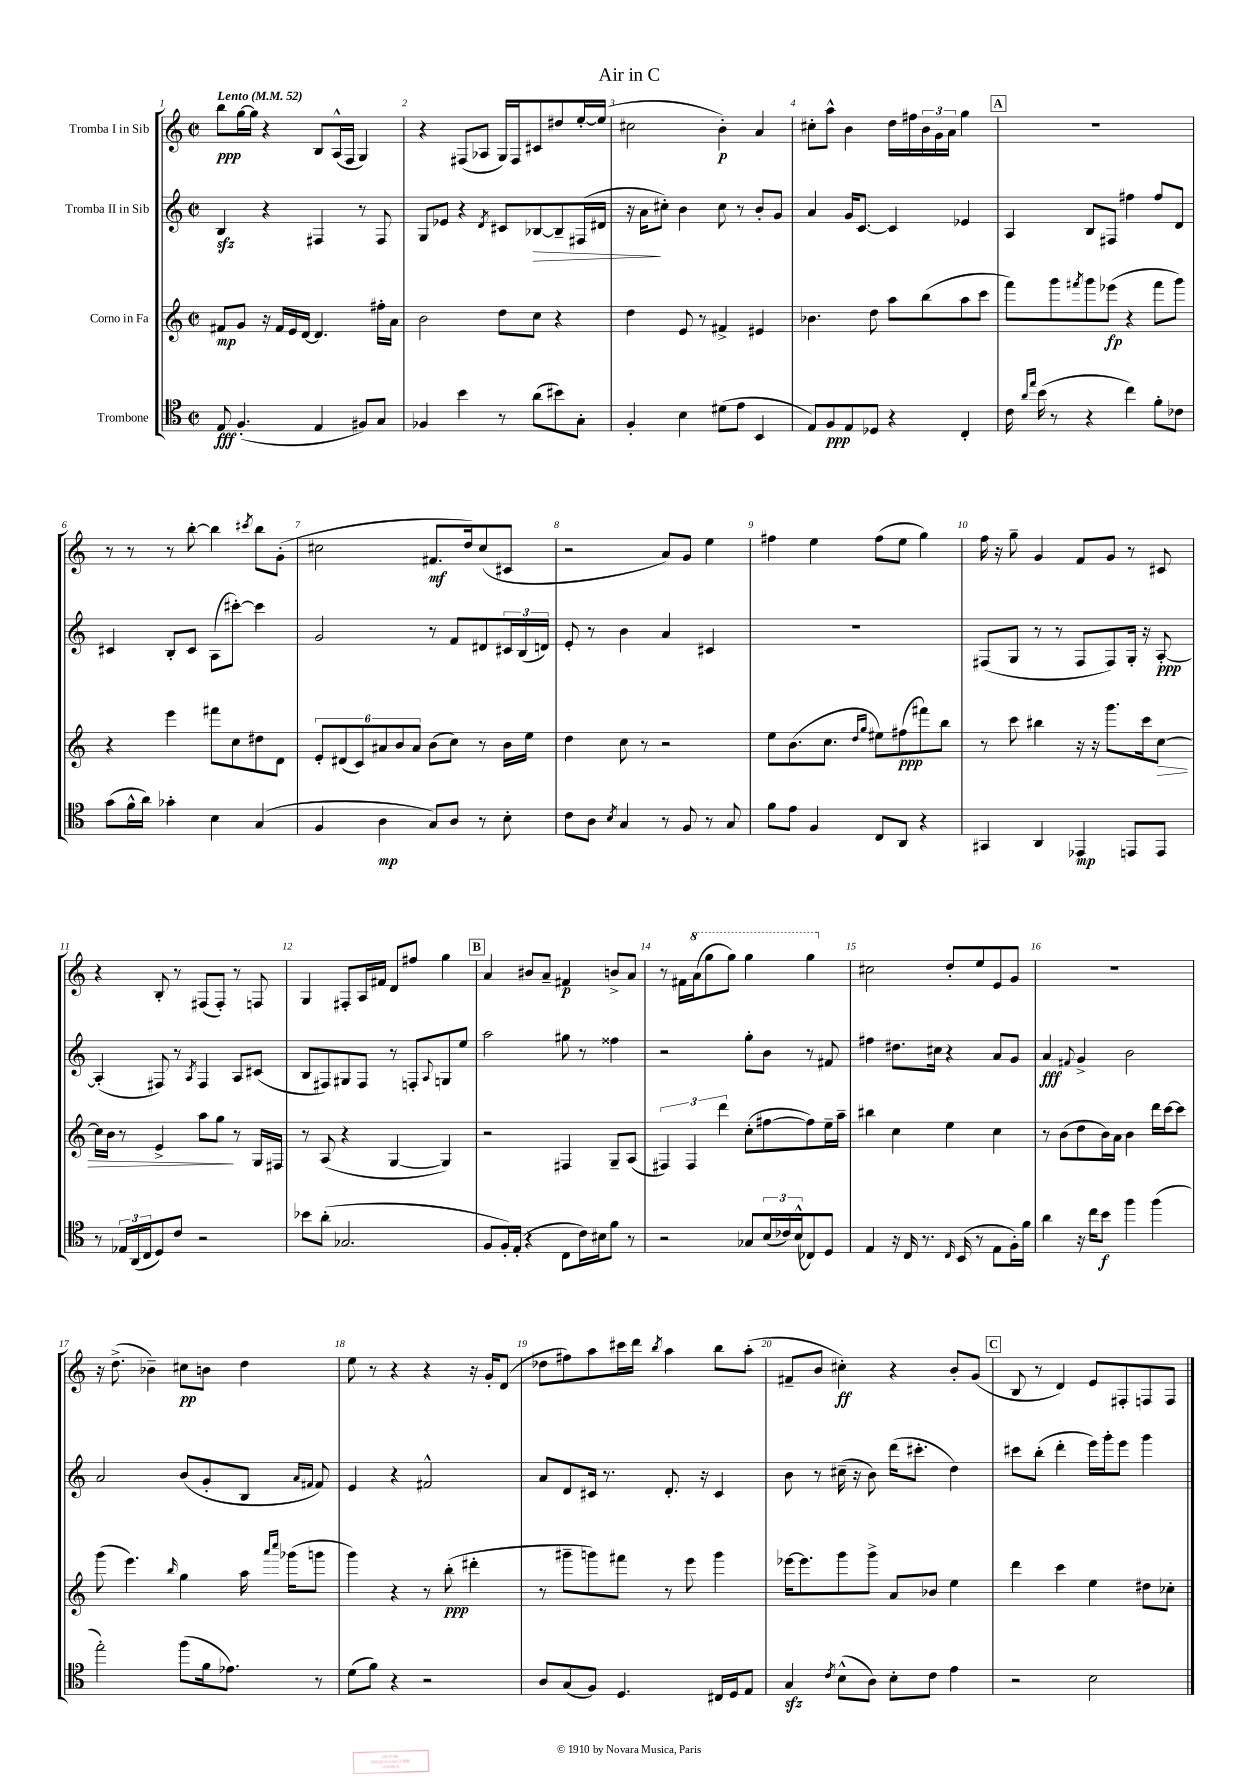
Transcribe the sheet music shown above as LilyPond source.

\header { title = "Air in C" }
<<
\new StaffGroup <<
\new Staff = "s0" \with { instrumentName = "Tromba I in Sib" } {
    \clef treble \key c \major \defaultTimeSignature \time 2/2 \tempo "Lento" 4 = 52
    b''8\ppp g''16~ g''16 r4 b8 a16-^( f16 g4) |
    r4 fis8( aes8 g16) fis16 cis'8 dis''8 e''16~-. e''16( |
    cis''2 b'4-.\p) a'4 |
    cis''8-. a''8-^ b'4 d''16 fis''16 \tuplet 3/2 { b'16 g'16 a'16 } g''4 |
    \mark \markup { \box "A" } R1 |
    r8 r8 r8 b''8~-. b''4 \acciaccatura { cis'''8 } b''8 g'8-.( |
    cis''2 fis'8.\mf d''16) cis''8( cis'8 |
    r2 a'8) g'8 e''4 |
    fis''4 e''4 fis''8( e''8 g''4) |
    f''16 r16 g''8-- g'4 f'8 g'8 r8 cis'8 |
    r4 b8-. r8 fis8( fis8-.) r8 f8 |
    g4 fis8-. a16 fis'16 d'8 fis''8 g''4 |
    \mark \markup { \box "B" } a'4 bis'8 a'8-- fis'4\p b'8-> a'8 |
    r8 fis'16 \ottava #1 a''16( g'''8 g'''8) g'''4 g'''4 \ottava #0 |
    cis''2 d''8-. e''8 e'8 g'8 |
    R1 |
    r16 d''8.->( bes'4--) cis''8\pp b'8 d''4 |
    e''8 r8 r4 r4 r16 g'16-. d'8( |
    des''8 fis''8) a''8 cis'''16 d'''16 \acciaccatura { b''8 } a''4 b''8 a''8-.( |
    fis'8-- b'8 cis''4-.\ff) r4 b'8-. g'8( |
    \mark \markup { \box "C" } b8 r8 d'4) e'8 fis8-. f8 f8 \bar "|." |
}
\new Staff = "s1" \with { instrumentName = "Tromba II in Sib" } {
    \clef treble \key c \major \defaultTimeSignature \time 2/2
    b4\sfz r4 fis4 r8 fis8 |
    g8 ees'8 r4 \acciaccatura { d'8 } cis'8 bes8~\> bes8-- fis16( dis'16 |
    r16 a'16\! cis''8-.) b'4 cis''8 r8 b'8-. g'8 |
    a'4 g'16 c'8.~ c'4 ees'4 |
    \mark \markup { \box "A" } a4 b8 fis8 fis''4 fis''8 d'8 |
    cis'4 b8-. cis'8 a8( cis'''8~-.) cis'''4 |
    g'2 r8 f'8 dis'8 \tuplet 3/2 { cis'16 b16( d'16) } |
    e'8-. r8 b'4 a'4 cis'4 |
    R1 |
    fis8( g8 r8 r8 fis8 fis8) g16-. r16 a8~-.\ppp |
    a4-.( fis8) r8 \acciaccatura { a8 } fis4 a8 cis'8( |
    b8 fis8) gis8 fis8 r8 f8-. \appoggiatura { a8 } g8 e''8 |
    \mark \markup { \box "B" } a''2 gis''8 r8 fisis''4 |
    r2 g''8-. b'8 r8 fis'8 |
    fis''4 dis''8. cis''16 r4 a'8 g'8 |
    a'4\fff \appoggiatura { fis'8 } g'4-> b'2 |
    a'2 b'8( g'8-. b8 \grace { a'16 fis'16 } fis'8) |
    e'4 r4 fis'2-^ |
    a'8 d'8 cis'16 r8. d'8.-. r16 cis'4 |
    b'8 r8 cis''16--( r16 b'8) d'''16( cis'''8.-. d''4) |
    \mark \markup { \box "C" } cis'''8 b''8-.( d'''4-. e'''16) g'''16-. e'''8 g'''4 \bar "|." |
}
\new Staff = "s2" \with { instrumentName = "Corno in Fa" } {
    \clef treble \key c \major \defaultTimeSignature \time 2/2
    fis'8\mp g'8 r16 fis'16 e'16 d'16~ d'4. fis''16-. a'16 |
    b'2 d''8 c''8 r4 |
    d''4 e'8 r8 fis'4-> eis'4 |
    bes'4. d''8 a''8 b''8( a''8 c'''8 |
    \mark \markup { \box "A" } f'''8) g'''8 \acciaccatura { fis'''8 } g'''8 ees'''8\fp( r4 fis'''8 g'''8) |
    r4 e'''4 fis'''8 c''8 dis''8 d'8 |
    \tuplet 6/4 { e'8-. dis'8( c'8) ais'8 b'8 ais'8 } b'8( c''8) r8 b'16 e''16 |
    d''4 c''8 r8 r2 |
    e''8 b'8.( c''8. \grace { d''16 g''16 } eis''8) fis''8\ppp( fis'''8) b''8 |
    r8 c'''8 bis''4 r16 r16 g'''8. c'''16 c''8~\> |
    c''16 b'16 r8 e'4-> a''8 g''8\! r8 g16 fis16 |
    r8 a8( r4 g4~ g4) |
    \mark \markup { \box "B" } r2 fis4 g8-- a8( |
    \tuplet 3/2 { fis4) fis4 d'''4 } c''8-.( fis''8~ fis''8) e''16-- a''16-- |
    bis''4 c''4 e''4 c''4 |
    r8 b'8( d''8 b'16) a'16 b'4 d'''16 c'''16~ c'''8 |
    g'''8( e'''4.) \grace { b''16 } g''4 a''16 \grace { a'''16 c''''16 } ges'''16( g'''8 |
    g'''4) r4 r8 b''8-.\ppp( dis'''4-. |
    r8 gis'''8-- g'''8) fis'''8 r8 e'''8 g'''4 |
    ees'''16~ ees'''8. g'''8 g'''8-> a'8 bes'8 e''4 |
    \mark \markup { \box "C" } d'''4 c'''4 e''4 dis''8 ces''8-. \bar "|." |
}
\new Staff = "s3" \with { instrumentName = "Trombone" } {
    \clef tenor \key c \major \defaultTimeSignature \time 2/2
    e8\fff f4.-.( e4 fis8) g8 |
    fes4 b'4 r8 a'8( bis'8) g8-. |
    f4-. b4 dis'8( e'8 b,4 |
    e8) f8\ppp e8 des8 r4 c4-. |
    \mark \markup { \box "A" } c'16 \grace { a'16 e''16 } b'16( r8 r4 c''4) f'8-. ces'8 |
    g'8( f'16-^ a'16) ges'4-. b4 g4( |
    f4 a4\mp g8) a8 r8 b8-. |
    c'8 a8 \acciaccatura { b8 } g4 r8 f8 r8 g8 |
    f'8 e'8 f4 c8 a,8 r4 |
    gis,4 a,4 ees,4\mp e,8 e,8 |
    r8 \tuplet 3/2 { ees16 a,16( c16 } d8) c'8 r2 |
    bes'8 a'8-.( ges2. |
    \mark \markup { \box "B" } f8 f16-.) e16-.( r4 c8 c'16) bis16 f'8 r8 |
    r2 ges8 \tuplet 3/2 { b16( ces'16) b16-^( } ces8) d8 |
    e4 r16 c16 r8. \grace { c16 } b,16( r8 e8 f16-.) f'16 |
    a'4 r16 c''16 b'8\f f''4 f''4( |
    e''2-.) f''8( f'16 ees'8.) r8 |
    d'8( f'8) r4 r2 |
    a8 g8( f8) d4. cis16 d16 e8 |
    g4\sfz \acciaccatura { c'8 } b8-^( a8) b8-. c'8 e'4 |
    \mark \markup { \box "C" } r2 b2 \bar "|." |
}
>>
>>
\layout { \context { \Score \override BarNumber.break-visibility = ##(#f #t #t) barNumberVisibility = #all-bar-numbers-visible } }
